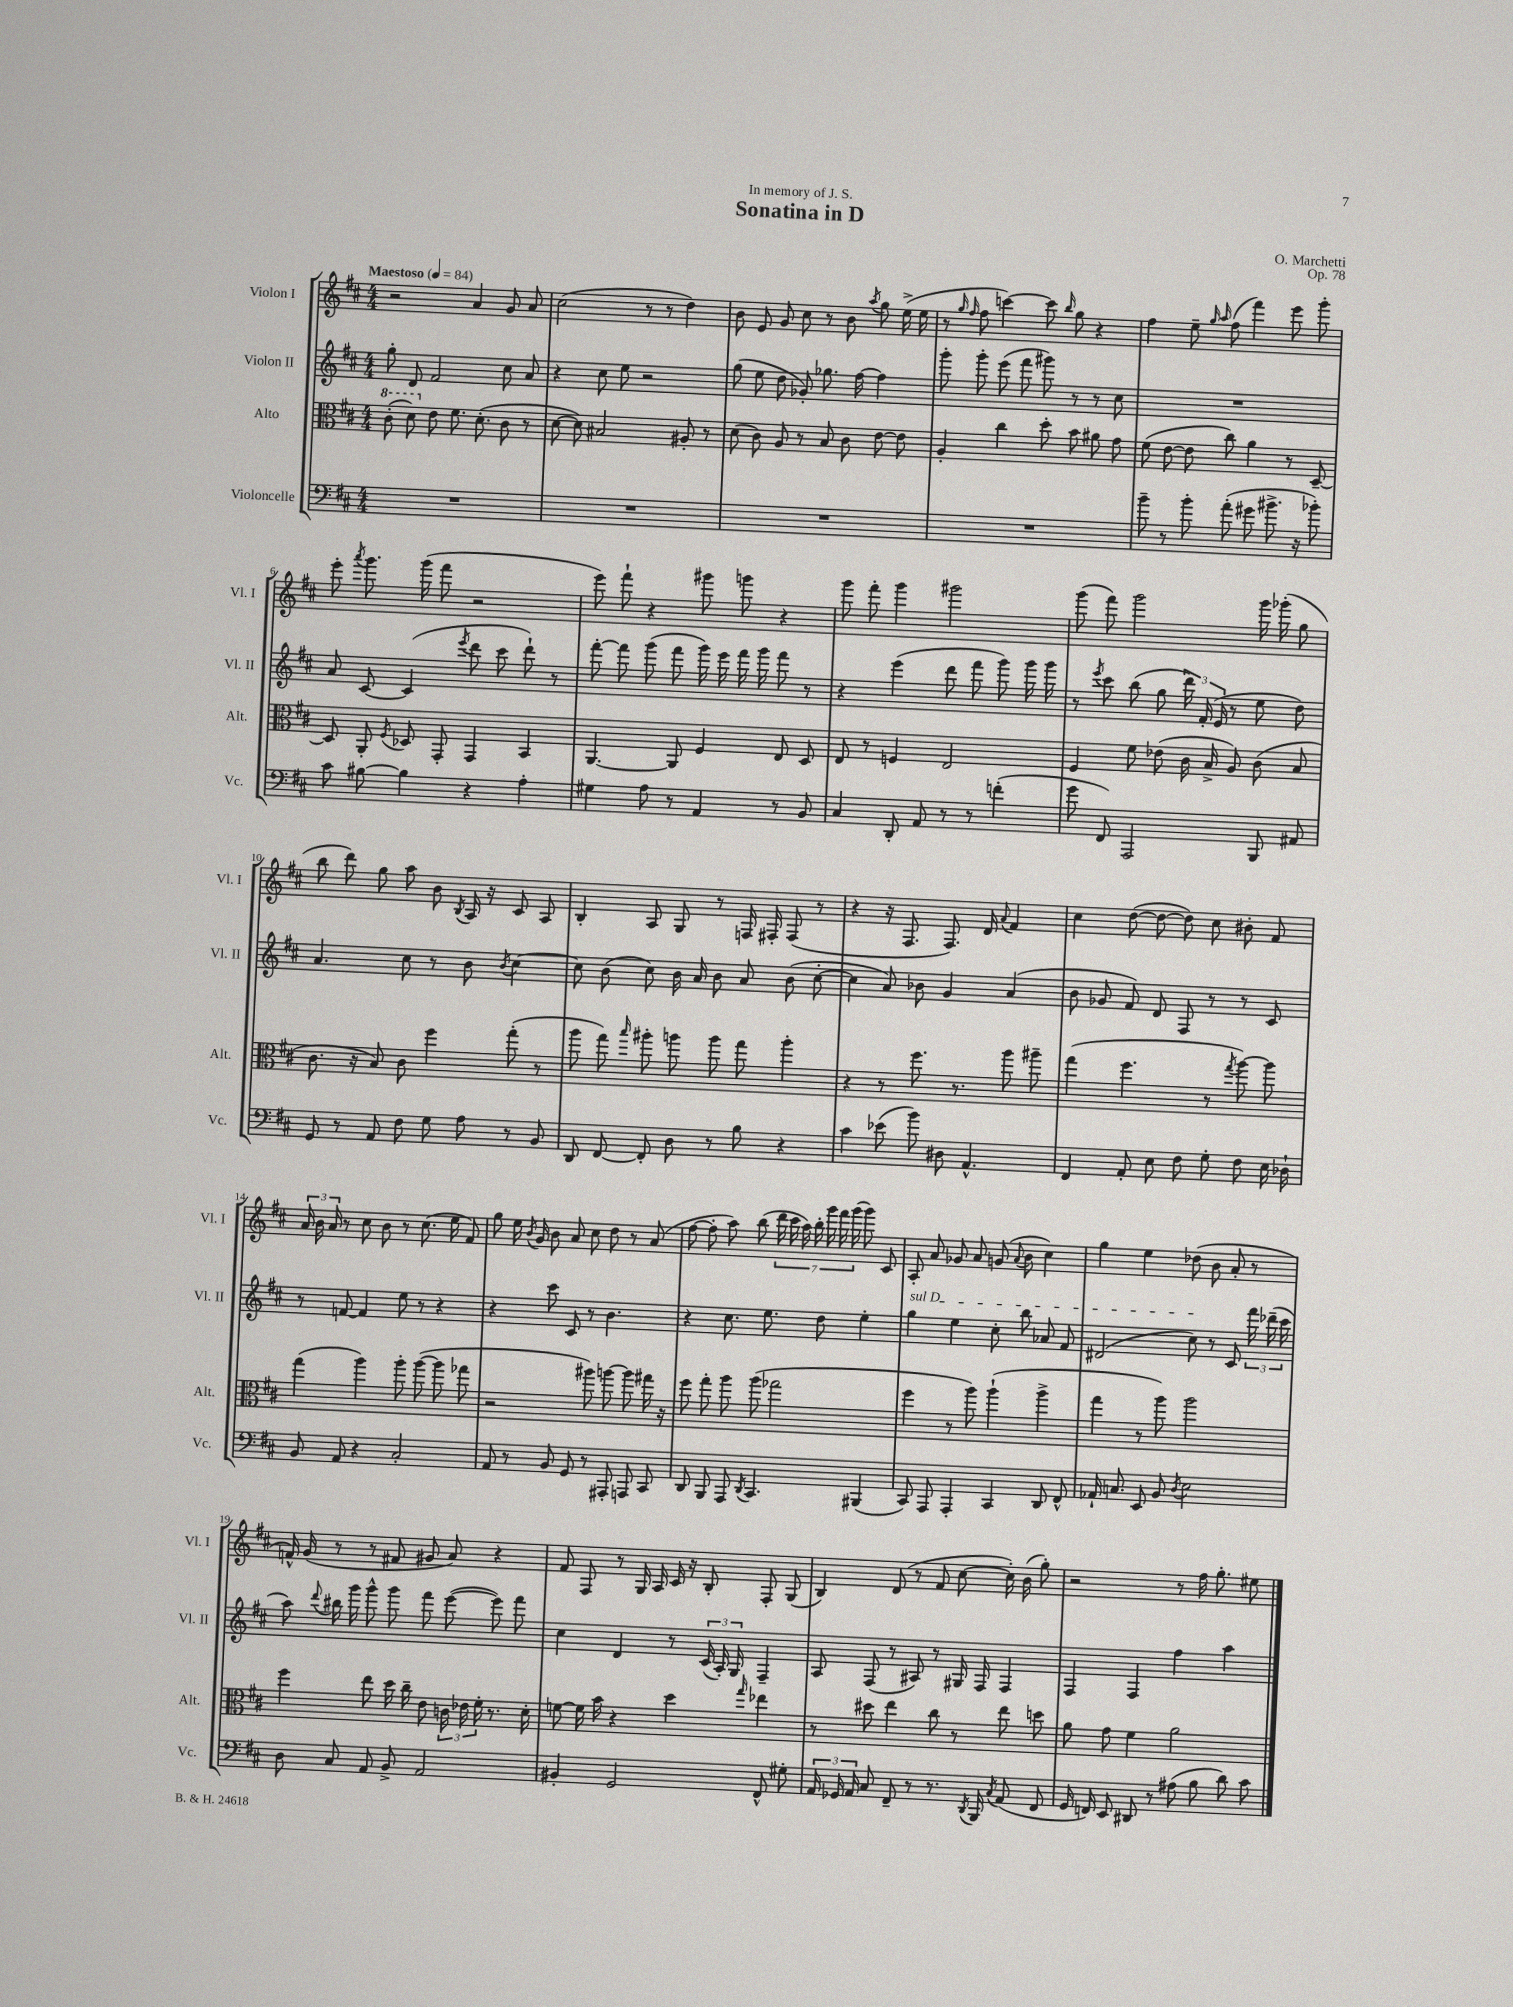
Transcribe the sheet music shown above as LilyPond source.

\header { title = "Sonatina in D" composer = "O. Marchetti" dedication = "In memory of J. S." opus = "Op. 78" }
<<
\new StaffGroup <<
\new Staff = "s0" \with { instrumentName = "Violon I" shortInstrumentName = "Vl. I" } {
    \clef treble \key d \major \numericTimeSignature \time 4/4 \tempo "Maestoso" 4 = 84
    \autoBeamOff r2 a'4 g'8 a'8 |
    cis''2( r8 r8 d''4) |
    b'8 e'8 g'8 cis''8 r8 b'8 \acciaccatura { a''8 } g''8 e''16->( e''16 |
    r8 \grace { g''16 fis''16 } fis''8 c'''4~) c'''8 \grace { b''16 } g''8 r4 |
    fis''4 e''8-- \grace { g''16 a''16 } fis''8( fis'''4) e'''8 g'''8-. |
    e'''8-. \acciaccatura { a'''8 } g'''8. g'''16( fis'''8 r2 |
    e'''8) fis'''8-! r4 gis'''8 g'''8 r4 |
    g'''8 fis'''8-. g'''4 gis'''2 |
    g'''8( fis'''8) g'''2 g'''16 ges'''16-.( g''8 |
    b''8 d'''8) g''8 a''8 b'8 \acciaccatura { b8 } a16 r16 cis'8 a8 |
    b4-. a8 g8 r8 f16 fis16-. fis8( r8 |
    r4 r16 fis8. fis8.) d'16 \appoggiatura { a'8 } fis'4 |
    cis''4 d''8~( d''8~ d''8) cis''8 bis'8-. fis'8 |
    \tuplet 3/2 { a'16 b'16 a'16 } r8 cis''8 b'8 r8 cis''8.( e''16 fis'8) |
    g''8 e''16 \acciaccatura { b'8 } g'16 b'8 a'8 cis''8 d''8 r8 a'8( |
    fis''8~ fis''8-. a''8) b''8( \tuplet 7/4 { d'''16 cis'''16 a''16) b''16-. g'''16 fis'''16 g'''16( } g'''8) cis'8 |
    a8-. a'8 ges'8 a'8 g'8( \appoggiatura { a'8 } b'8 cis''4) |
    g''4 e''4 des''8( b'8 a'8-. r8 |
    f'16-^) g'16( r8 r8 fis'8 gis'8 a'8) r4 |
    fis'8 fis8 r8 g16 a16 cis'16 r16 b8-. fis8-. g8( |
    b4) d'8( r8 fis'8 cis''8~ cis''16-.) b'16( g''8-.) |
    r2 r8 fis''16 g''8.-. eis''8 \bar "|." |
}
\new Staff = "s1" \with { instrumentName = "Violon II" shortInstrumentName = "Vl. II" } {
    \clef treble \key d \major \numericTimeSignature \time 4/4
    \autoBeamOff g''8-. d'8 fis'2 cis''8 a'8 |
    r4 cis''8 e''8 r2 |
    g''8( e''8 d''8 ges'8-.) ges''8. fis''16~ fis''4 |
    g'''8-. g'''8-. e'''8( fis'''8 gis'''8) r8 r8 cis''8 |
    R1 |
    a'8 cis'8~ cis'4( \acciaccatura { e'''8 } d'''8 cis'''8 d'''8-!) r8 |
    fis'''8~-. fis'''8 g'''8( fis'''8 g'''16) e'''16 fis'''16 g'''16 fis'''8 r8 |
    r4 e'''4( d'''8 fis'''8 g'''8) g'''16 g'''16 |
    r8 \acciaccatura { e'''8 } cis'''8 b''8( g''8 \tuplet 3/2 { d'''16) fis'16-.( e'16 } r8 e''8 d''8) |
    a'4. cis''8 r8 b'8 \acciaccatura { b'8 } cis''4~ |
    cis''8 b'8( cis''8) b'16 a'16 b'8 a'8 b'8( cis''8~-. |
    cis''4 a'8) bes'8 g'4 a'4( |
    b'8 ges'8 fis'8) d'8 fis8 r8 r8 cis'8 |
    r8 f'8~ f'4 e''8 r8 r4 |
    r4 cis'''8 cis'8 r8 b'4. |
    r4 cis''8. e''8. d''8 e''4-. |
    \once \override TextSpanner.bound-details.left.text = \markup { \italic "sul D" } g''4\startTextSpan e''4 cis''8-. b''8 aes'8 fis'8 |
    dis'2( cis''8\stopTextSpan) r8 cis'8 \tuplet 3/2 { fis'''16 des'''16--( cis'''16 } |
    a''8) \appoggiatura { d'''8 } bis''16 g'''16 g'''8-^ g'''8 fis'''8 e'''8~( e'''8) fis'''8 |
    cis''4 d'4 r8 \tuplet 3/2 { cis'16( a16-.) g16 } fis4-- |
    a8 fis8( r8 ais8) r8 gis16 fis16 fis4 |
    fis4 fis4 fis''4 a''4 \bar "|." |
}
\new Staff = "s2" \with { instrumentName = "Alto" shortInstrumentName = "Alt." } {
    \clef alto \key d \major \numericTimeSignature \time 4/4
    \autoBeamOff \ottava #1 cis''8-.( d''8) \ottava #0 e'8 fis'8. d'8.-.( cis'8 r8 |
    d'8~ d'8) bis2 ais8-. r8 |
    d'8( cis'8) a8 r8 b8 cis'8 e'8~ e'8 |
    a4-. cis''4 d''8-. b'8 ais'8 g'8 |
    fis'8( e'8~ e'8 cis''8) a'4 r8 d8~-- |
    d8 a,8-. \acciaccatura { fis8 } des8 g,8-. g,4 b,4 |
    a,4.~ a,8 fis4 e8 d8 |
    e8 r8 f4 e2 |
    fis4 fis'8 ees'8( cis'16 b16-> a8) cis'8( b8 |
    cis'8. r16 b8) cis'8 fis''4 g''8-.( r8 |
    a''8 g''8) \grace { b''16 } ais''8-. a''8 a''8 g''8 a''4-. |
    r4 r8 fis''8. r8. a''8 ais''8-- |
    g''4( fis''4. r8 \acciaccatura { g''8 } a''8~) a''8 |
    g''4( a''4) a''8-. a''8~( a''8 ges''8 |
    r2 ais''8) a''8~ a''8 gis''16 r16 |
    fis''8 g''8-. a''8 a''8( ges''2 |
    fis''4 r8 a''8) a''4-!( a''4-> |
    g''4 r8 a''8) a''2 |
    fis''4 e''8 d''16 cis''16-- e'8 \tuplet 3/2 { c'16 ees'16 fis'16-. } r8. d'16-. |
    f'8~ f'16 b'16 r4 d''4 \grace { g''16 } ees''4 |
    r8 dis''8 e''4 cis''8 r8 e''8 d''8 |
    a'8 g'8 fis'4 a'2 \bar "|." |
}
\new Staff = "s3" \with { instrumentName = "Violoncelle" shortInstrumentName = "Vc." } {
    \clef bass \key d \major \numericTimeSignature \time 4/4
    \autoBeamOff R1 |
    R1 |
    R1 |
    R1 |
    b'8-- r8 b'8-. a'8-.( gis'8 bis'8.-> r16 bes'8-.) |
    cis'8 bis8~ bis4 r4 a4-. |
    gis4 a8 r8 a,4 r8 b,8 |
    cis4 d,8-. a,8 r8 r8 f'4-.( |
    g'8 fis,8) a,,2 b,,8 ais,8 |
    g,8 r8 a,8 fis8 g8 a8 r8 b,8 |
    d,8 fis,8~ fis,8-. d8 r8 b8 r4 |
    cis'4 ees'8( b'8) dis8 a,4.-^ |
    fis,4 a,8-. e8 fis8 g8-. fis8 e16 des16-! |
    b,8 a,8 r4 cis2-. |
    a,8 r8 b,8 g,8 r8 ais,,8-. a,,8 cis,8 |
    d,8 b,,8 a,,8 \acciaccatura { d,8 } cis,4. bis,,4( |
    cis,8) a,,8 a,,4-. cis,4 d,8 fis,8-^ |
    aes,16-! c8. e,8 b,8 \acciaccatura { d8 } e2 |
    d8 cis8 a,8 b,8-> a,2 |
    bis,4-. g,2 fis,8-^ gis8-. |
    \tuplet 3/2 { a,16 ges,16 a,16 } cis8 fis,8-- r8 r8. \acciaccatura { d,8 } b,,16 \acciaccatura { cis8 } a,8( fis,8 |
    g,16 f,16) e,8 dis,8 r8 ais8( b8 d'8) cis'8 \bar "|." |
}
>>
>>
